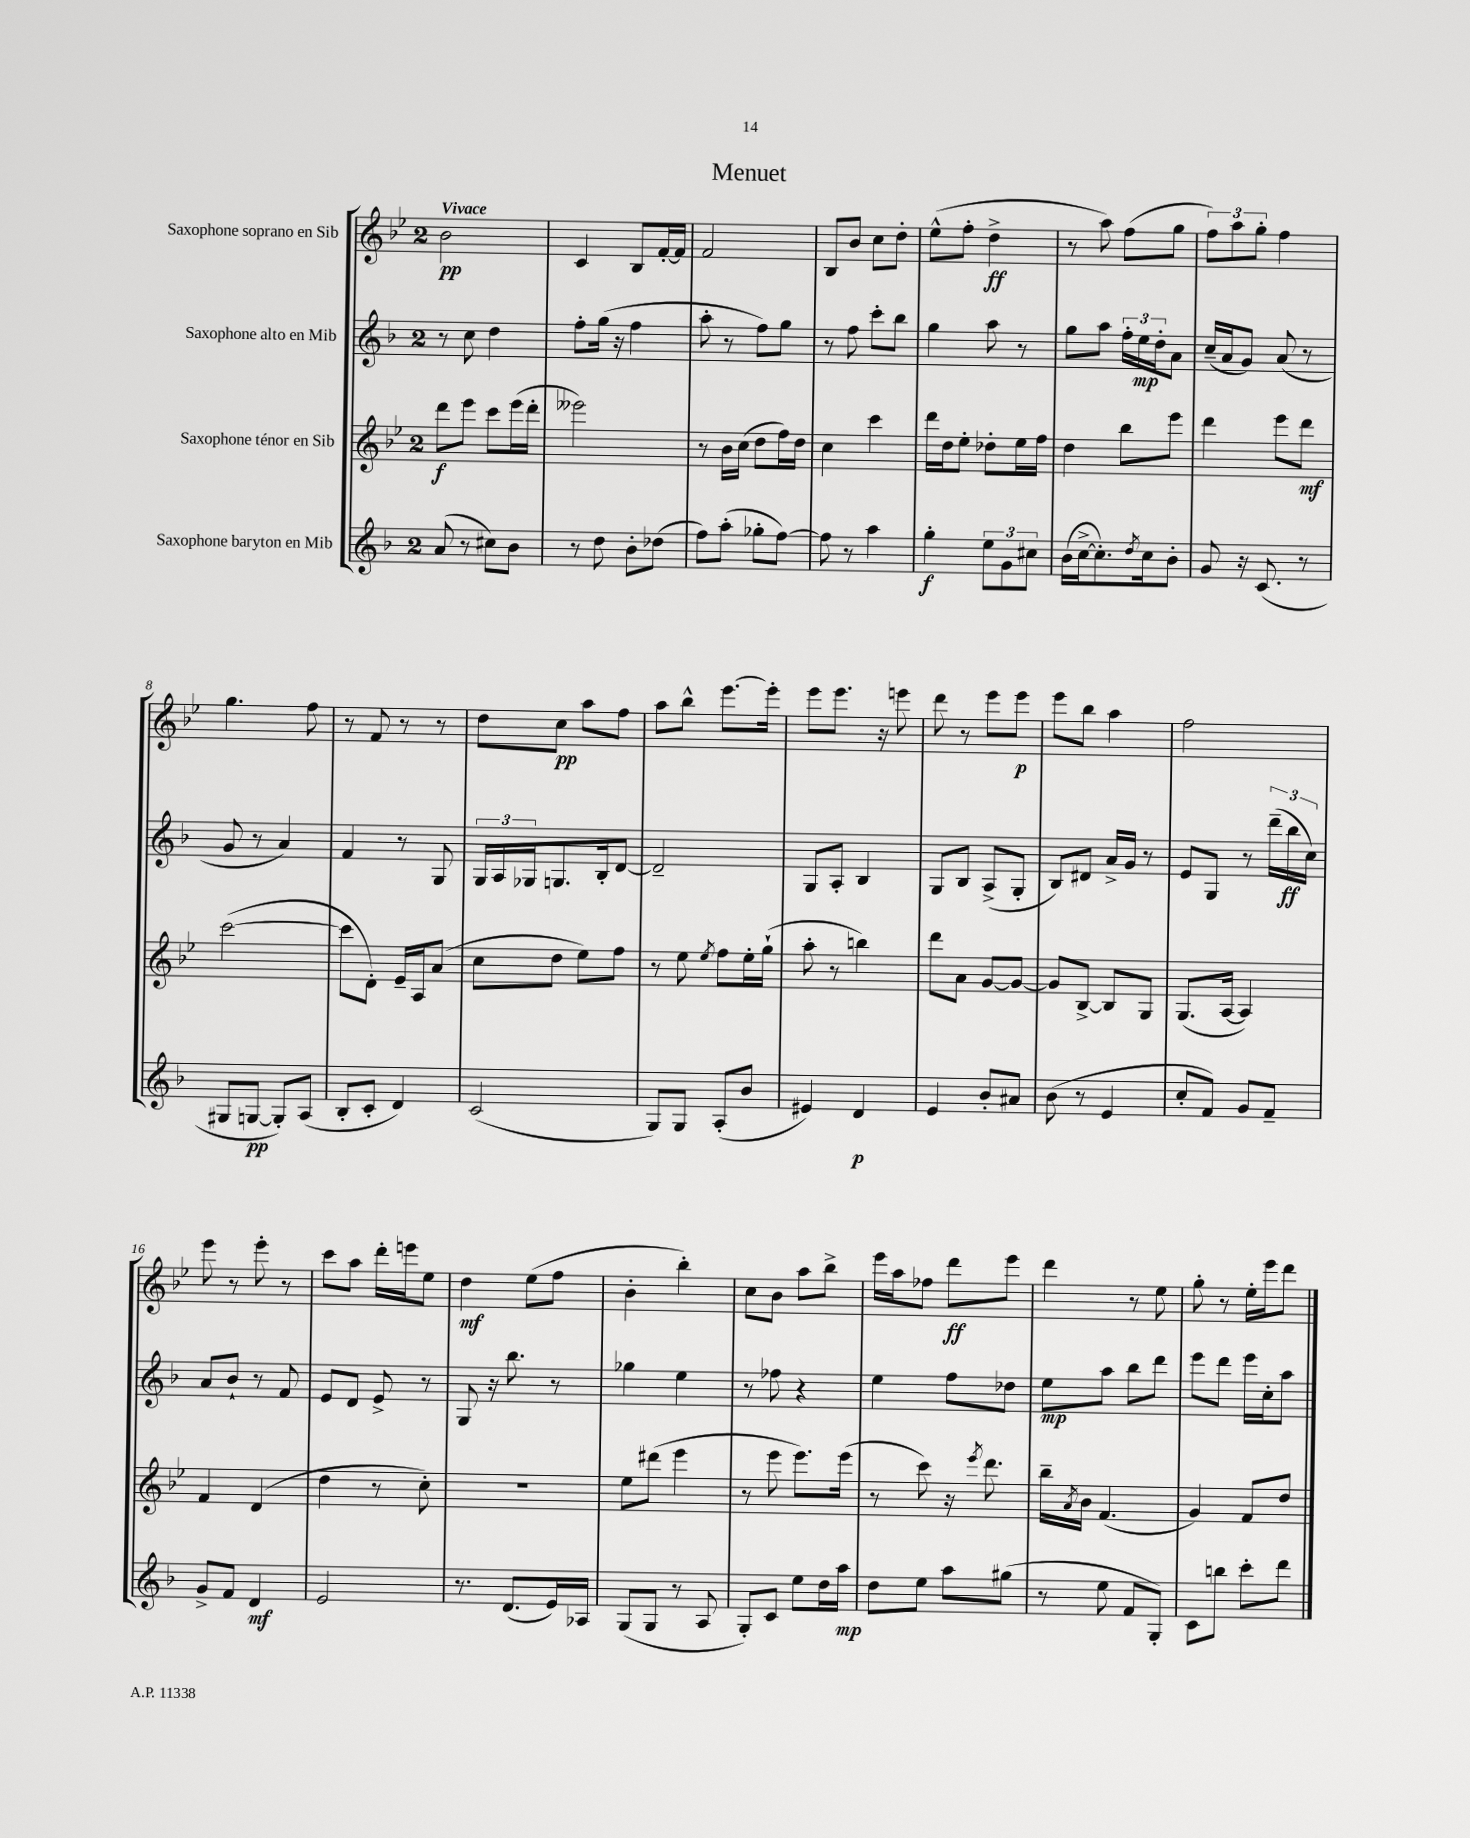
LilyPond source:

\header { title = "Menuet" }
<<
\new StaffGroup <<
\new Staff = "s0" \with { instrumentName = "Saxophone soprano en Sib" } {
    \clef treble \key bes \major \once \override Staff.TimeSignature.style = #'single-digit \time 2/4 \tempo "Vivace"
    bes'2\pp |
    c'4 bes8 f'16~-. f'16 |
    f'2 |
    bes8 bes'8 c''8 d''8-. |
    ees''8-^( f''8-. d''4->\ff |
    r8 a''8) f''8( g''8 |
    \tuplet 3/2 { f''8) a''8 g''8-. } f''4 |
    g''4. f''8 |
    r8 f'8 r8 r8 |
    d''8 c''8\pp a''8 f''8 |
    a''8 bes''8-^ ees'''8.~ ees'''16-. |
    ees'''8 ees'''8. r16 e'''8 |
    d'''8 r8 ees'''8 ees'''8\p |
    ees'''8 bes''8 a''4 |
    f''2 |
    ees'''8 r8 ees'''8-. r8 |
    c'''8 a''8 d'''16-. e'''16 ees''8 |
    d''4\mf ees''8( f''8 |
    bes'4-. bes''4-.) |
    c''8 bes'8 a''8 bes''8-> |
    ees'''16 a''16 fes''8 d'''8\ff ees'''8 |
    d'''4 r8 ees''8 |
    g''8-. r8 ees''16-. ees'''16 d'''8 \bar "|." |
}
\new Staff = "s1" \with { instrumentName = "Saxophone alto en Mib" } {
    \clef treble \key f \major \once \override Staff.TimeSignature.style = #'single-digit \time 2/4
    r8 c''8 d''4 |
    f''8-. g''16( r16 f''4 |
    a''8-. r8 f''8) g''8 |
    r8 f''8 c'''8-. bes''8 |
    g''4 a''8 r8 |
    g''8 a''8 \tuplet 3/2 { f''16-. e''16\mp d''16-. } a'8 |
    c''16--( a'16 g'8) a'8( r8 |
    g'8 r8 a'4) |
    f'4 r8 g8 |
    \tuplet 3/2 { g16 a16 ges16 } g8. bes16-. d'8~ |
    d'2-- |
    g8 a8-. bes4 |
    g8 bes8 a8->( g8-. |
    bes8) dis'8 a'16-> g'16 r8 |
    e'8 g8 r8 \tuplet 3/2 { d'''16--( bes''16\ff c''16) } |
    a'8 bes'8-! r8 f'8 |
    e'8 d'8 e'8-> r8 |
    g8 r16 bes''8. r8 |
    ges''4 e''4 |
    r8 fes''8 r4 |
    e''4 f''8 des''8 |
    e''8\mp a''8 bes''8 d'''8 |
    e'''8 d'''8 e'''16 c''16-. a''8 \bar "|." |
}
\new Staff = "s2" \with { instrumentName = "Saxophone ténor en Sib" } {
    \clef treble \key bes \major \once \override Staff.TimeSignature.style = #'single-digit \time 2/4
    d'''8\f ees'''8 c'''8 ees'''16( d'''16-. |
    eeses'''2) |
    r8 bes'16 c''16( d''8 f''16) d''16 |
    c''4 c'''4 |
    d'''16 d''16 ees''8-. des''8-. ees''16 f''16 |
    d''4 bes''8 ees'''8 |
    d'''4 ees'''8 d'''8\mf |
    c'''2~( |
    c'''8 d'8-.) ees'16-- a16 a'8( |
    c''8 d''8 ees''8) f''8 |
    r8 ees''8 \acciaccatura { ees''8 } f''8 ees''16-. g''16-!( |
    a''8-. r8 b''4) |
    d'''8 a'8 g'8~ g'8~ |
    g'8 bes8~-> bes8 g8 |
    g8.( a16~ a4) |
    f'4 d'4( |
    d''4 r8 c''8-.) |
    R2 |
    ees''8 dis'''8( ees'''4 |
    r8 ees'''8 ees'''8.) ees'''16( |
    r8 c'''8) r16 \acciaccatura { ees'''8 } d'''8. |
    bes''16-- \acciaccatura { a'8 } bes'16 f'4.( |
    g'4) f'8 d''8 \bar "|." |
}
\new Staff = "s3" \with { instrumentName = "Saxophone baryton en Mib" } {
    \clef treble \key f \major \once \override Staff.TimeSignature.style = #'single-digit \time 2/4
    a'8( r8 cis''8) bes'8 |
    r8 d''8 bes'8-. des''8( |
    f''8) a''8-.( ges''8-. f''8~) |
    f''8 r8 a''4 |
    g''4-.\f \tuplet 3/2 { e''8 g'8 cis''8 } |
    bes'16( c''16~-> c''8.-.) \acciaccatura { d''8 } c''16 bes'8-. |
    g'8 r16 c'8.( r8 |
    gis8 g8~\pp g8-.) a8( |
    bes8-. c'8-. d'4) |
    c'2( |
    g8) g8 a8-.( bes'8 |
    eis'4) d'4\p |
    e'4 bes'8-. ais'8 |
    bes'8( r8 e'4 |
    c''8-. f'8) g'8 f'8-- |
    g'8-> f'8 d'4\mf |
    e'2 |
    r8. d'8.( e'16) aes16 |
    g8( g8 r8 a8 |
    g8-.) c'8 e''8 d''16 a''16\mp |
    d''8 e''8 a''8 gis''8( |
    r8 e''8 f'8 g8-.) |
    c'8 b''8 c'''8-. d'''8 \bar "|." |
}
>>
>>
